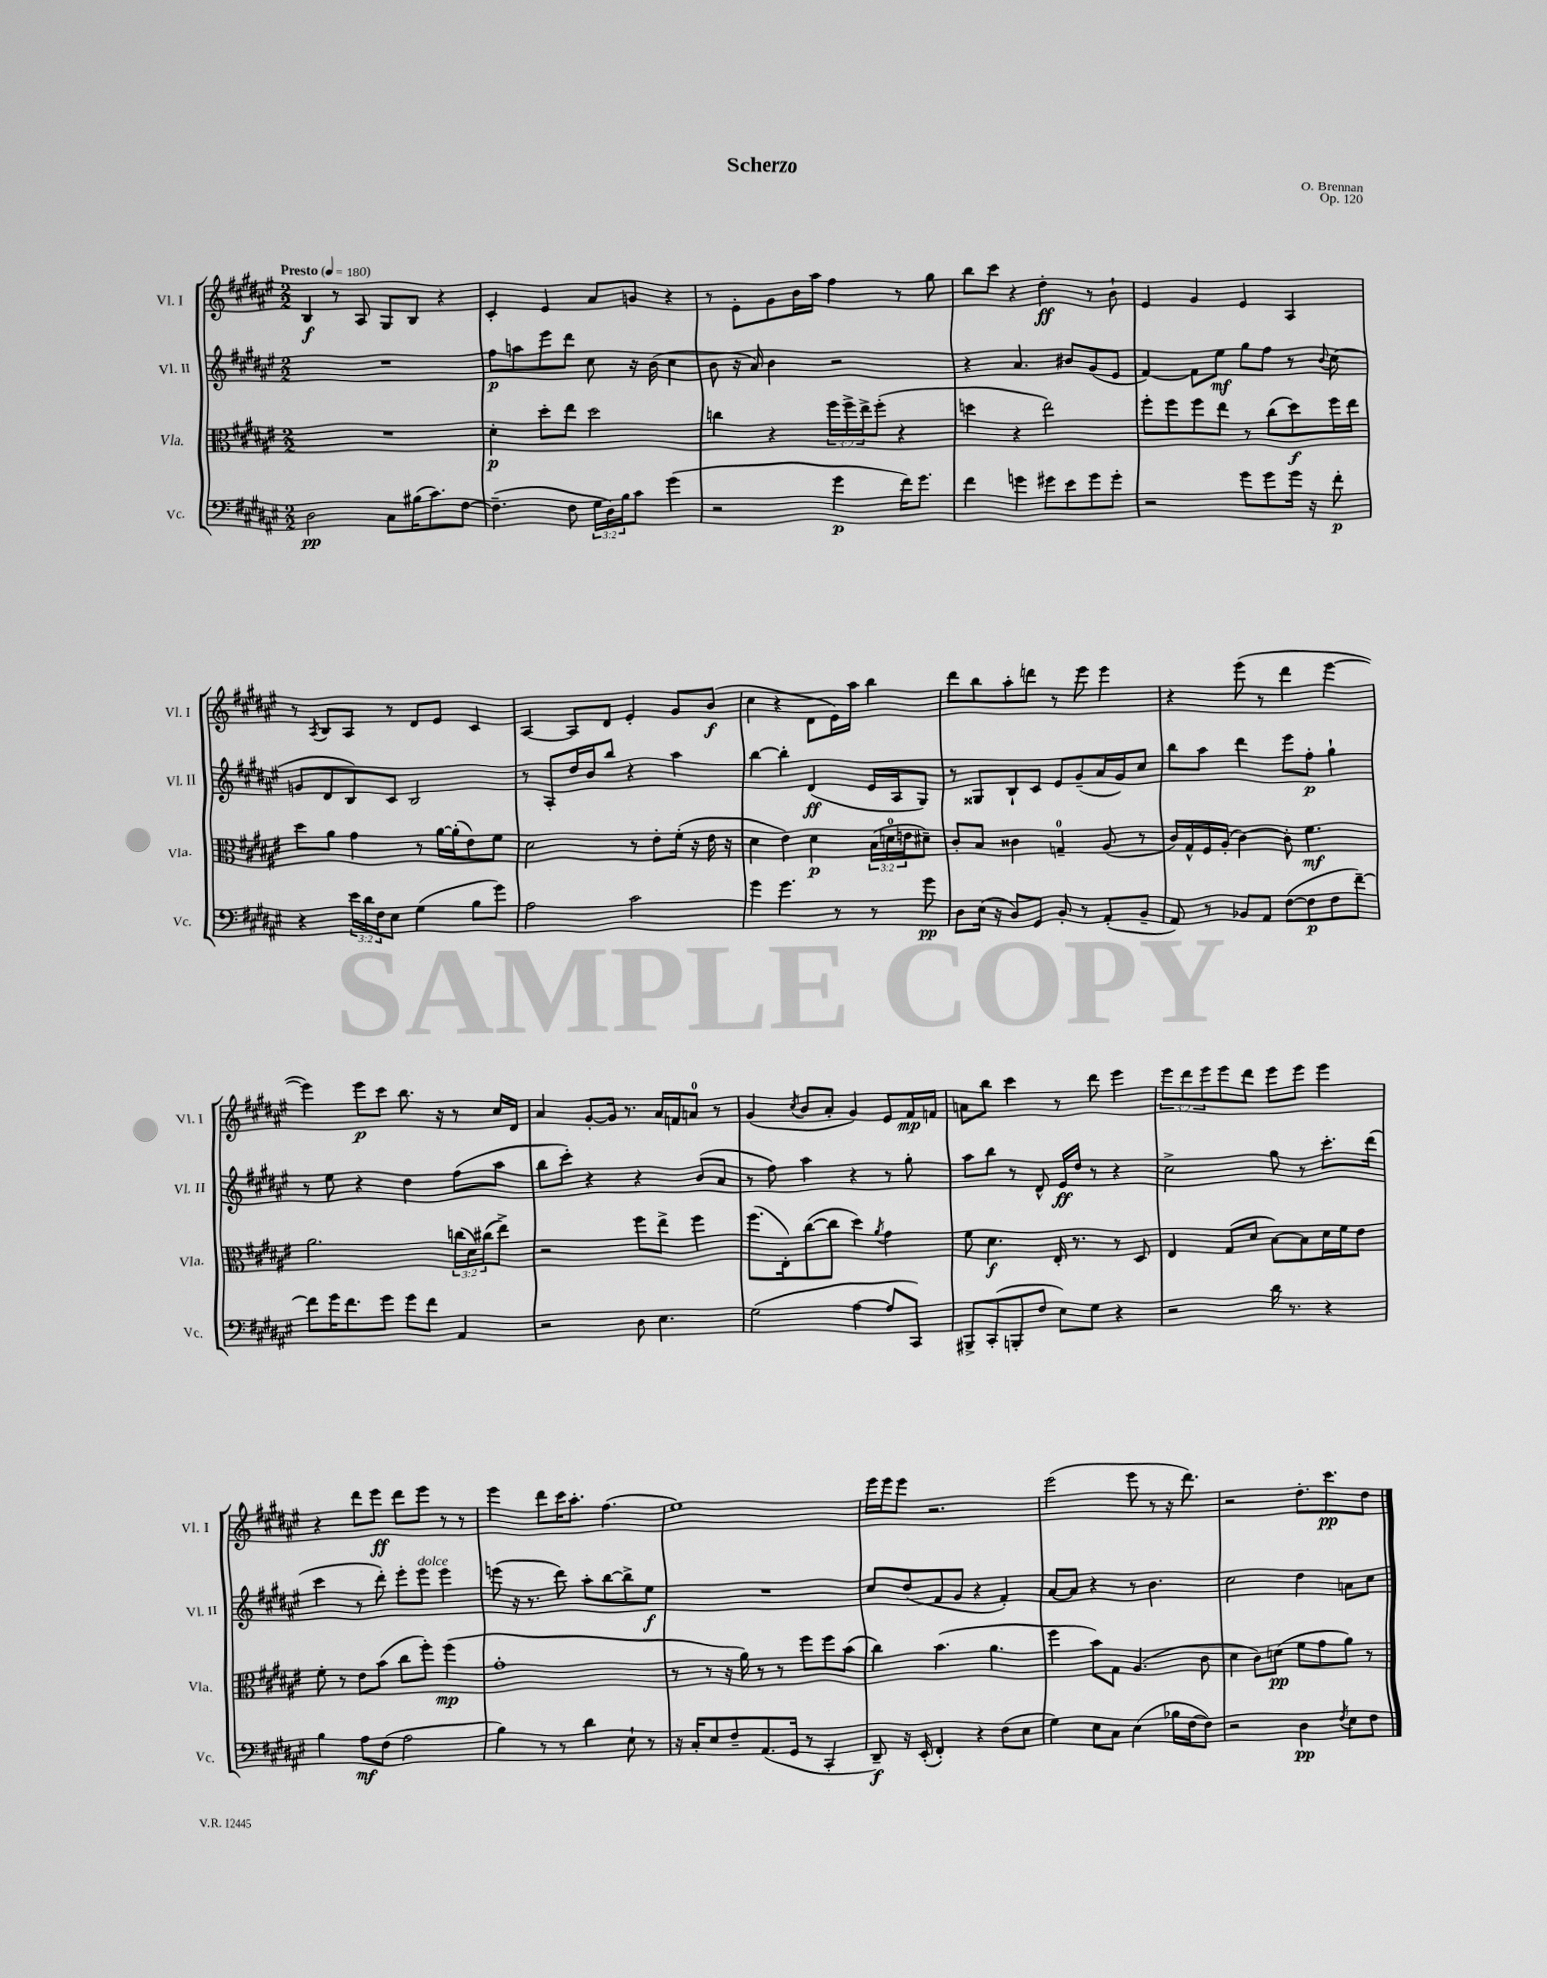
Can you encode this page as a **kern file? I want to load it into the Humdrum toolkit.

**kern	**kern	**kern	**kern
*staff4	*staff3	*staff2	*staff1
*clefF4	*clefC3	*clefG2	*clefG2
*k[f#c#g#d#a#e#]	*k[f#c#g#d#a#e#]	*k[f#c#g#d#a#e#]	*k[f#c#g#d#a#e#]
*M2/2	*M2/2	*M2/2	*M2/2
*MM180	*MM180	*MM180	*MM180
2D#	1r	1r	4B
.	.	.	8r
.	.	.	8A#
8C#	.	.	8G#
(16B#	.	.	8B
8.c#)	.	.	.
.	.	.	4r
[8F#	.	.	.
=	=	=	=
(4.F#~]	4d#'	8ff#	4c#'
.	.	8aa	.
.	8dd#'	8eee#	4e#
8F#	8ee#	8ddd#	.
24G#	2dd#	8cc#	8a#
24D#)	.	.	.
24B	.	.	.
8c#	.	16r	8g
.	.	(16b	.
(4g#	.	4cc#	4r
=	=	=	=
2r	4cc	8b	8r
.	.	16r	8e#'
.	.	16a#)	.
.	4r	4b	8g#
.	.	.	16b
.	.	.	16aa#
4g#	24ff#	2r	4ff#
.	24ff#^	.	.
.	24ee#^	.	.
.	(8ff#'	.	.
16f#)	4r	.	8r
8.g#	.	.	.
.	.	.	8gg#
=	=	=	=
4f#	4dd	4r	8bb
.	.	.	8ccc#
4g	4r	4.a#	4r
8g#	2ee#)	.	4dd#'
8e#	.	8b#	.
8g#	.	(8g#	8r
8g#'	.	8e#	8b`
=	=	=	=
2r	8ff#'	[4f#)	4e#
.	8ff#	.	.
.	8ff#	8f#]	4g#
.	8ee#	8ee#	.
8g#	8r	8gg#	4e#
8g#	(8cc#	8ff#	.
16g#	8dd#)	8r	4A#
16r	.	.	.
.	.	8qqb	.
8f#'	16ff#	(8cc#	.
.	16ee#	.	.
=	=	=	=
4r	8dd#	8g	8r
.	.	.	8qA#
.	8a#	8d#	8B
24e#	4g#	8B)	8A#
24d#	.	.	.
24F#	.	.	.
8E#	.	8c#	8r
(4G#	8r	2B	8d#
.	[16a#	.	8e#
.	(16a#']	.	.
8B	8e#)	.	4c#
8g#)	8f#	.	.
=	=	=	=
2A#	2d#	8r	[4A#
.	.	8A#'	.
.	.	16dd#	8A#]
.	.	16b	.
.	.	8bb	8d#
2c#	8r	4r	4e#'
.	8e#'	.	.
.	(16f#'	4aa#	8g#
.	16r	.	.
.	16e#	.	(8b
.	16r	.	.
=	=	=	=
4g#	4d#	[4bb	4cc#
4.g#	4e#)	4bb']	4r
.	4d#	(4d#	8d#
8r	.	.	16e#)
.	.	.	16aa#
8r	(24B	16e#	4bb
.	24d	.	.
.	.	16A#	.
.	24e	.	.
8g#	8d#~)	8G#)	.
=	=	=	=
8D#	8c#'	8r	8ddd#
(16E#	8B	8G##	8bb
16r	.	.	.
8D#)	4c##	8B`	8aa#'
8GG#	.	8c#	8ddd
8BB'	4G~	8e#	8r
8r	.	(8g#~	8eee#
(8AA#'	(8A#	16a#	4eee#
.	.	16g#)	.
8BB~	8r	8cc#	.
=	=	=	=
8AA#)	16c#)	8bb	4r
.	16G#^^	.	.
8r	16F#	8aa#	.
.	(16A#'	.	.
8BB-	[4c#)	4ddd#	(8eee#
8AA#	.	.	8r
([8F#	8c#']	8eee#	4ddd#
8F#]	4.f#	8ff#'	.
8F#	.	4gg#`	[4eee#
[8f#~)	.	.	.
=	=	=	=
8f#]	2.a#	8r	4eee#])
16g#	.	8ee#	.
8.f#	.	.	.
.	.	4r	8eee#
8g#	.	.	8ccc#
8g#	.	4dd#	8.bb
8f#	.	.	.
.	.	.	16r
4AA#	(24cc	(8ff#	8r
.	24d#)	.	.
.	(24cc#	.	.
.	8ee#^)	8aa#	16cc#
.	.	.	16d#
=	=	=	=
2r	2r	8bb	4a#
.	.	8ccc#')	.
.	.	4r	[8g#'
.	.	.	16g#]
.	.	.	8.r
8D#	8ff#	4r	.
4.E#	8ee#^	.	16a#
.	.	.	16f
.	4ff#	(8b	8a
.	.	8a#	8r
=	=	=	=
(2G#	(8.ff#	8r	(4g#
.	.	8ff#)	.
.	16E#')	.	.
.	.	.	8qcc#
.	([8cc#	4aa#	8b
.	8cc#]	.	8a#'
[4A#	4dd#)	4r	4g#)
.	8qa#	.	.
8A#]	4g#	8r	8e#
8CC#)	.	8gg#'	16f#
.	.	.	16f
=	=	=	=
8BBB#^	8f#	8aa#	8a
(8CC#'	4.d#	8bb	8bb
8BBB'	.	8r	4ccc#
8F#	.	8d#^^	.
8E#)	16E#'	16e#	8r
.	8.r	16dd#	.
8G#	.	8r	8ddd#
4r	8r	4r	4eee#
.	8D#	.	.
=	=	=	=
2r	4E#	2cc#^	12eee#
.	.	.	12ddd#
.	.	.	12eee#
.	(8G#	.	8eee#
.	8d#	.	8ddd#
16d#	[8B)	8gg#	8eee#
8.r	.	.	.
.	8B]	8r	8eee#
4r	16d#	8.ccc#'	4eee#
.	16f#	.	.
.	8e#	.	.
.	.	(16ddd#	.
=	=	=	=
4B	8f#'	4ccc#	4r
.	8r	.	.
8A#	8e#	8r	8ddd#
(8F#	(8b	8ddd#')	8eee#
2A#	8cc#	8eee#'	8ddd#
.	8ff#')	8eee#	8eee#
.	(4ff#	4eee#	8r
.	.	.	8r
=	=	=	=
4B)	1g#'	(8eee	4eee#
.	.	16r	.
.	.	8.r	.
8r	.	.	8ddd#
8r	.	8ddd#)	16ccc#
.	.	.	8.aa#'
4d#	.	8aa#'	.
.	.	[8bb	(4.ff#
8E#`	.	8bb^]	.
8r	.	8ee#	.
=	=	=	=
16r	8r	1r	1ee#)
16C#'	.	.	.
8E#	8r	.	.
8F#~	16r	.	.
.	16a#)	.	.
(8.AA#	8r	.	.
.	8r	.	.
16GG#	.	.	.
8r	8ff#	.	.
4CC#'	8ff#	.	.
.	(8b	.	.
=	=	=	=
8DD#~)	4cc#)	8cc#	16eee#
.	.	.	16eee#
16r	.	(8dd#	8eee#
(16EE#'	.	.	.
4FF#')	(4.b	8f#	2.r
.	.	8g#	.
4r	.	4r	.
.	4.a#	.	.
(8F#	.	4f#')	.
8E#	.	.	.
=	=	=	=
4G#)	4ff#	[8a#	(2eee#
.	.	8a#]	.
8E#	8b)	4r	.
8C#	8G#	.	.
(4E#	(4.A#	8r	8eee#
.	.	4.b	8r
16B-	.	.	16r
[16F#	.	.	8.ddd#)
8F#])	8c#	.	.
=	=	=	=
2r	4d#	2cc#	2r
.	8c#)	.	.
.	(8d	.	.
4D#	8f#	4dd#	8.dd#'
.	8g#	.	.
.	.	.	8.ccc#
8qF#	.	.	.
8E#	8a#)	8a	.
8F#	8r	8cc#	8dd#
==	==	==	==
*-	*-	*-	*-
